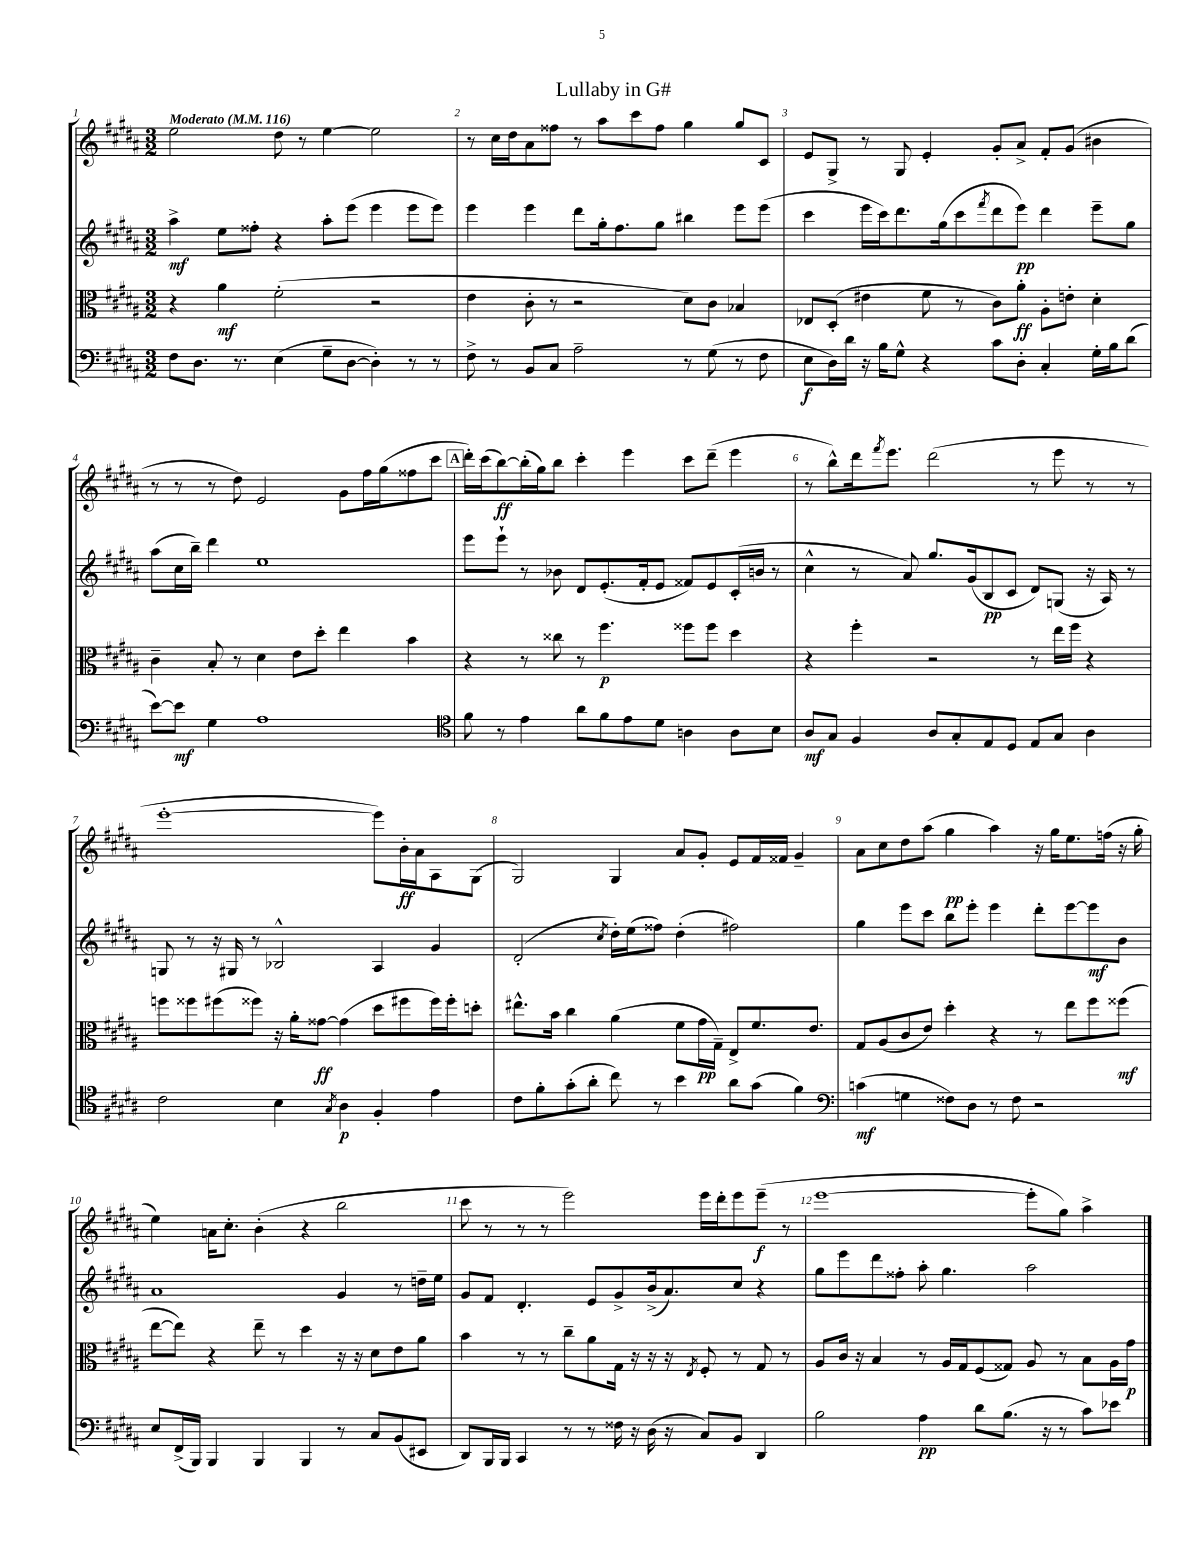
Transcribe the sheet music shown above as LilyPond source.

\header { title = "Lullaby in G#" }
<<
\new StaffGroup <<
\new Staff = "s0" {
    \clef treble \key b \major \numericTimeSignature \time 3/2 \tempo "Moderato" 4 = 116
    e''2 dis''8 r8 e''4~ e''2 |
    r8 cis''16 dis''16 ais'8 fisis''8 r8 ais''8 cis'''8 fisis''8 gis''4 gis''8 cis'8 |
    e'8 gis8-> r8 gis8 e'4-. gis'8-. ais'8-> fis'8-. gis'8( bis'4 |
    r8 r8 r8 dis''8) e'2 gis'8 fis''16 gis''16( fisis''8 cis'''8 |
    \mark \markup { \box "A" } dis'''16-.) cis'''16( b''8~\ff) b''16-.( gis''16) b''8 cis'''4-. e'''4 cis'''8 dis'''8--( e'''4 |
    r8 b''8-^) dis'''16 \acciaccatura { fis'''8 } e'''8. dis'''2( r8 e'''8 r8 r8 |
    e'''1~-. e'''8) b'16-.\ff ais'16 ais8 gis8( |
    gis2) gis4 ais'8 gis'8-. e'8 fis'16 fisis'16 gis'4-- |
    ais'8 cis''8 dis''8 ais''8( gis''4\pp ais''4) r16 gis''16 e''8. f''16( r16 gis''16-. |
    e''4) a'16 cis''8.-. b'4-.( r4 b''2 |
    cis'''8 r8 r8 r8 e'''2) e'''16 dis'''16-. e'''8 e'''8--\f( r8 |
    e'''1~ e'''8-. gis''8) ais''4-> \bar "|." |
}
\new Staff = "s1" {
    \clef treble \key b \major \numericTimeSignature \time 3/2
    ais''4->\mf e''8 fisis''8-. r4 ais''8-. e'''8( e'''4 e'''8 e'''8) |
    e'''4 e'''4 dis'''8 gis''16-. fis''8. gis''8 bis''4 e'''8 e'''8( |
    cis'''4 e'''16 cis'''16) dis'''8. gis''16( cis'''8 \acciaccatura { fis'''8 } dis'''8 e'''8\pp) dis'''4 e'''8-- gis''8 |
    ais''8( cis''16 b''16--) dis'''4 e''1 |
    \mark \markup { \box "A" } e'''8 e'''8-! r8 bes'8 dis'8 e'8.-.( fis'16-. e'8 fisis'8) e'8 cis'16-.( b'16 r8 |
    cis''4-^ r8 ais'8) gis''8. gis'16( b8\pp cis'8 dis'8) g8( r16 ais16) r8 |
    g8 r8 r16 gis16 r8 bes2-^ ais4 gis'4 |
    dis'2-.( \acciaccatura { cis''8 } dis''16-.) e''16( fisis''8) dis''4-.( fis''2) |
    gis''4 e'''8 cis'''8 b''8 e'''8-. e'''4 dis'''8-. e'''8~ e'''8\mf b'8 |
    ais'1 gis'4 r8 d''16-- e''16 |
    gis'8 fis'8 dis'4.-. e'8 gis'8-> b'16->( ais'8.) cis''8 r4 |
    gis''8 e'''8 dis'''8 fisis''8-. ais''8-. gis''4. ais''2 \bar "|." |
}
\new Staff = "s2" {
    \clef alto \key b \major \numericTimeSignature \time 3/2
    r4 ais'4\mf fis'2-.( r2 |
    e'4 cis'8-. r8 r2 dis'8) cis'8 bes4 |
    ees8 dis8-.( eis'4 fis'8 r8 cis'8) ais'8-.\ff ais8-. e'8-. dis'4-. |
    cis'4-- b8-. r8 dis'4 e'8 dis''8-. e''4 b'4 |
    \mark \markup { \box "A" } r4 r8 cisis''8 r8 fis''4.\p fisis''8 fisis''8 dis''4 |
    r4 fis''4-. r2 r8 e''16 fis''16 r4 |
    f''8 fisis''8 fis''8( fisis''8) r16 ais'16-. gisis'8~\ff gisis'4( dis''8 fis''8 fis''16) fis''16-. d''8-. |
    eis''8.-^ b'16 cis''4 ais'4( fis'8 gis'16\pp gis16--) e8-> fis'8. e'8. |
    gis8 ais8( cis'8 e'8) dis''4-. r4 r8 e''8 fis''8 fisis''8\mf( |
    e''8~ e''8) r4 e''8-- r8 dis''4 r16 r16 dis'8 e'8 ais'8 |
    b'4 r8 r8 cis''8-- ais'8 gis16 r16 r16 r16 \acciaccatura { e8 } fis8-. r8 gis8 r8 |
    ais8 cis'16 r16 b4 r8 ais16 gis16 fis8( gisis8) ais8 r8 b8 ais16 gis'16\p \bar "|." |
}
\new Staff = "s3" {
    \clef bass \key b \major \numericTimeSignature \time 3/2
    fis8 dis8. r8. e4( gis8-- dis8~ dis4-.) r8 r8 |
    fis8-> r8 b,8 cis8 ais2-- r8 gis8( r8 fis8 |
    e8\f dis16) dis'16 r16 b16 gis8-^ r4 cis'8 dis8-. cis4-. gis16-. b16 dis'8( |
    e'8~) e'8\mf gis4 ais1 |
    \mark \markup { \box "A" } \clef tenor fis'8 r8 e'4 ais'8 fis'8 e'8 dis'8 a4 a8 b8 |
    ais8\mf gis8 fis4 ais8 gis8-. e8 dis8 e8 gis8 ais4 |
    cis'2 b4 \acciaccatura { gis8 } ais4\p fis4-. e'4 |
    cis'8 fis'8-. gis'8-.( ais'8-. cis''8) r8 b'4 ais'8 gis'8( fis'4) |
    \clef bass c'4\mf( g4 fisis8) dis8 r8 fisis8 r2 |
    e8 fis,16->( b,,16) b,,4 b,,4 b,,4 r8 cis8 b,8( eis,8 |
    dis,8) b,,16 b,,16 cis,4 r8 r8 fisis16 r16 dis16( r16 cis8) b,8 dis,4 |
    b2 ais4\pp dis'8 b8.( r16 r8 cis'8) ees'8 \bar "|." |
}
>>
>>
\layout { \context { \Score \override BarNumber.break-visibility = ##(#f #t #t) barNumberVisibility = #all-bar-numbers-visible } }
